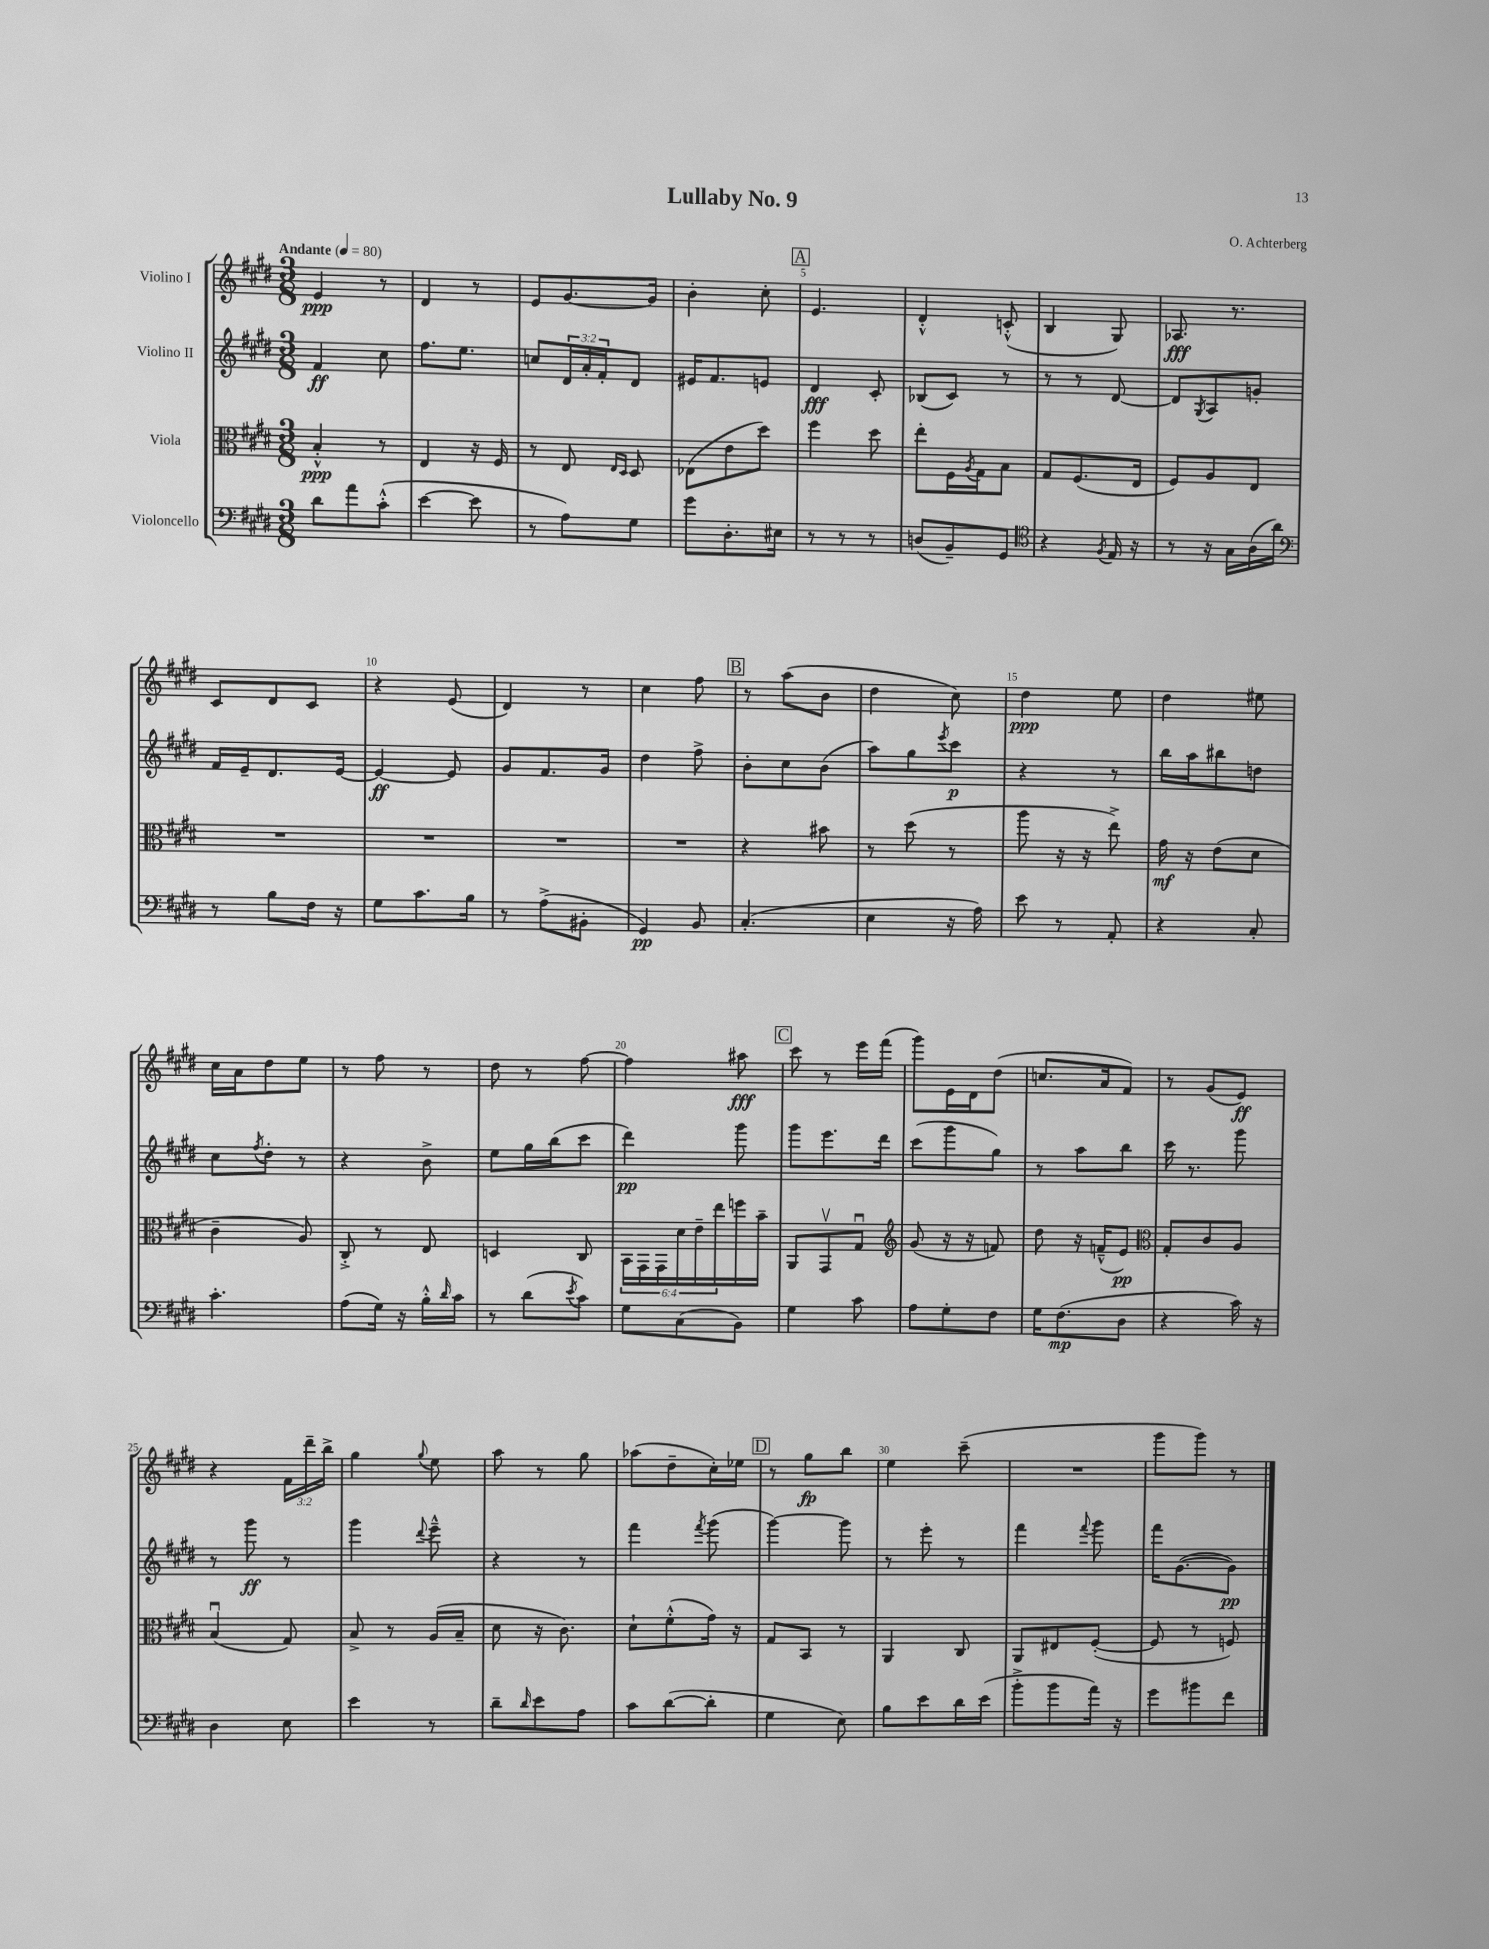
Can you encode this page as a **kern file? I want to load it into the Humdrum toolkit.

**kern	**dynam	**kern	**dynam	**kern	**dynam	**kern	**dynam
*part4	*part4	*part3	*part3	*part2	*part2	*part1	*part1
*staff4	*staff4	*staff3	*staff3	*staff2	*staff2	*staff1	*staff1
*I"Violoncello	*	*I"Viola	*	*I"Violino II	*	*I"Violino I	*
*clefF4	*	*clefC3	*	*clefG2	*	*clefG2	*
*k[f#c#g#d#]	*	*k[f#c#g#d#]	*	*k[f#c#g#d#]	*	*k[f#c#g#d#]	*
*M3/8	*	*M3/8	*	*M3/8	*	*M3/8	*
*MM80	*	*MM80	*	*MM80	*	*MM80	*
=1	=1	=1	=1	=1	=1	=1	=1
!	!	!	!	!	!	!LO:TX:a:B:t=Andante	!
8d#\L	.	4B'^^/	ppp	4f#/	ff	4e/	ppp
8a\	.	.	.	.	.	.	.
(8c#'^^\J	.	8r	.	8cc#\	.	8r	.
=2	=2	=2	=2	=2	=2	=2	=2
[4e\	.	4E/	.	8.ff#\L	.	4d#/	.
.	.	.	.	8.ee\J	.	.	.
8e\]	.	16r	.	.	.	8r	.
.	.	16F#/	.	.	.	.	.
=3	=3	=3	=3	=3	=3	=3	=3
8r	.	8r	.	8ccn/L	.	8e/L	.
8A\L)	.	8E/	.	24d#/L	.	[8.g#/	.
.	.	.	.	24a'/	.	.	.
.	.	.	.	24f#'/J	.	.	.
.	.	16qqE/LL	.	.	.	.	.
.	.	16qqD#/JJ	.	.	.	.	.
8G#\J	.	8D#/	.	8d#/J	.	.	.
.	.	.	.	.	.	16g#/Jk]	.
=4	=4	=4	=4	=4	=4	=4	=4
8g#\L	.	(8E-X\L	.	16e#X/KL	.	4b'\	.
.	.	.	.	8.f#/	.	.	.
8.D#'\	.	8e\	.	.	.	.	.
.	.	8dd#\J)	.	8en/J	.	8cc#'\	.
16E#X\Jk	.	.	.	.	.	.	.
!!LO:REH:place=s1:t=A
=5	=5	=5	=5	=5	=5	=5	=5
8r	.	4ff#\	.	4d#/	fff	4.e/	.
8r	.	.	.	.	.	.	.
8r	.	8dd#\	.	8c#'/	.	.	.
=6	=6	=6	=6	=6	=6	=6	=6
(8Dn/L	.	8ee'\L	.	(8B-X/L	.	4d#'^^/	.
8BB~/)	.	16F#\L	.	8c#/J)	.	.	.
.	.	8qA/	.	.	.	.	.
.	.	16G#\J	.	.	.	.	.
8GG#/J	.	8B\J	.	8r	.	(8cn'^^/	.
=7	=7	=7	=7	=7	=7	=7	=7
*clefC4	*	*	*	*	*	*	*
4r	.	8G#/L	.	8r	.	4B/	.
.	.	(8.F#/	.	8r	.	.	.
8qF#/	.	.	.	.	.	.	.
16E/	.	.	.	[8d#/	.	8G#/)	.
16r	.	16E/Jk	.	.	.	.	.
=8	=8	=8	=8	=8	=8	=8	=8
8r	.	8F#/L)	.	8d#/L]	.	8.A-X/	fff
.	.	.	.	8qG#/	.	.	.
16r	.	8A/	.	8A/	.	.	.
16G#\LL	.	.	.	.	.	8.r	.
(16A\	.	8E/J	.	8gn'/J	.	.	.
16a\JJ)	.	.	.	.	.	.	.
!!LO:LB:g=z
=9	=9	=9	=9	=9	=9	=9	=9
*clefF4	*	*	*	*	*	*	*
8r	.	4.r	.	16f#/LL	.	8c#/L	.
.	.	.	.	16e~/J	.	.	.
8B\L	.	.	.	8.d#/	.	8d#/	.
16F#\Jk	.	.	.	.	.	8c#/J	.
16r	.	.	.	[16e/Jk	.	.	.
=10	=10	=10	=10	=10	=10	=10	=10
8G#\L	.	4.r	.	4e/_	ff	4r	.
8.c#\	.	.	.	.	.	.	.
.	.	.	.	8e/]	.	(8e/	.
16B\Jk	.	.	.	.	.	.	.
=11	=11	=11	=11	=11	=11	=11	=11
8r	.	4.r	.	8g#/L	.	4d#/)	.
(8A^\L	.	.	.	8.f#/	.	.	.
8BB#X'\J	.	.	.	.	.	8r	.
.	.	.	.	16g#/Jk	.	.	.
=12	=12	=12	=12	=12	=12	=12	=12
4GG#/)	pp	4.r	.	4dd#\	.	4cc#\	.
8BB/	.	.	.	8ff#^\	.	8ff#\	.
!!LO:REH:place=s1:t=B
=13	=13	=13	=13	=13	=13	=13	=13
(4.C#'/	.	4r	.	8b'\L	.	8r	.
.	.	.	.	8cc#\	.	(8aa\L	.
.	.	8b#X\	.	(8b\J	.	8b\J	.
=14	=14	=14	=14	=14	=14	=14	=14
4E\	.	8r	.	8aa\L)	.	4dd#\	.
.	.	(8dd#\	.	8gg#\	.	.	.
.	.	.	.	8qeee/	.	.	.
16r	.	8r	.	8ccc#\J	p	8cc#\)	.
16A\)	.	.	.	.	.	.	.
=15	=15	=15	=15	=15	=15	=15	=15
8e\	.	8aa\	.	4r	.	4dd#\	ppp
8r	.	16r	.	.	.	.	.
.	.	16r	.	.	.	.	.
8AA'/	.	8ee^\)	.	8r	.	8ee\	.
=16	=16	=16	=16	=16	=16	=16	=16
4r	.	16g#\	mf	16bb\LL	.	4dd#\	.
.	.	16r	.	16aa\J	.	.	.
.	.	(8e\L	.	8bb#X\	.	.	.
8C#'/	.	8d#\J	.	8ddn\J	.	8ee#X\	.
!!LO:LB:g=z
=17	=17	=17	=17	=17	=17	=17	=17
4.c#'\	.	4c#~\	.	8cc#\L	.	16cc#\LL	.
.	.	.	.	.	.	16a\J	.
.	.	.	.	8qff#/	.	.	.
.	.	.	.	8dd#'\J	.	8dd#\	.
.	.	8A/)	.	8r	.	8ee\J	.
=18	=18	=18	=18	=18	=18	=18	=18
(8A\L	.	8C#'^/	.	4r	.	8r	.
16G#\Jk)	.	8r	.	.	.	8ff#\	.
16r	.	.	.	.	.	.	.
16B'^^\LL	.	8E/	.	8b^\	.	8r	.
16qqd#/	.	.	.	.	.	.	.
16c#\JJ	.	.	.	.	.	.	.
=19	=19	=19	=19	=19	=19	=19	=19
8r	.	4Dn/	.	8ee\L	.	8dd#\	.
(8d#\L	.	.	.	16gg#\L	.	8r	.
.	.	.	.	(16bb\J	.	.	.
8qe/	.	.	.	.	.	.	.
8c#\J)	.	8C#/	.	8ccc#\J	.	[8ff#\	.
=20	=20	=20	=20	=20	=20	=20	=20
8G#\L	.	24BB\LL	.	4ddd#\)	pp	4ff#\]	.
.	.	24GG#\	.	.	.	.	.
.	.	24GG#\	.	.	.	.	.
(8C#\	.	24d#\	.	.	.	.	.
.	.	24e~\	.	.	.	.	.
.	.	24ee\	.	.	.	.	.
8BB\J)	.	16ffn\	.	8ggg#\	.	8aa#X\	fff
.	.	16b~\JJ	.	.	.	.	.
!!LO:REH:place=s1:t=C
=21	=21	=21	=21	=21	=21	=21	=21
4G#\	.	8AA/L	.	8ggg#\L	.	8ccc#\	.
.	.	8GG#v/	.	8.eee\	.	8r	.
8c#\	.	8G#u/J	.	.	.	16eee\LL	.
.	.	.	.	16ddd#\Jk	.	(16fff#\JJ	.
=22	=22	=22	=22	=22	=22	=22	=22
*	*	*clefG2	*	*	*	*	*
8A\L	.	(8g#/	.	(8ccc#\L	.	8ggg#\L)	.
8G#'\	.	16r	.	8ggg#\	.	16e\L	.
.	.	16r	.	.	.	16d#\J	.
8F#\J	.	8fn/)	.	8gg#\J)	.	(8dd#\J	.
=23	=23	=23	=23	=23	=23	=23	=23
16G#\KL	.	8dd#\	.	8r	.	8.ccn/L	.
(8.F#\	mp	.	.	.	.	.	.
.	.	16r	.	8aa\L	.	.	.
.	.	(16fn~^^/KL	.	.	.	16a/k	.
8D#\J	.	8e/J)	pp	8bb\J	.	8f#/J)	.
=24	=24	=24	=24	=24	=24	=24	=24
*	*	*clefC3	*	*	*	*	*
4r	.	8G#'/L	.	16ccc#\	.	8r	.
.	.	.	.	8.r	.	.	.
.	.	8c#/	.	.	.	(8g#/L	.
16c#\)	.	8A/J	.	8ggg#\	.	8e/J)	ff
16r	.	.	.	.	.	.	.
!!LO:LB:g=z
=25	=25	=25	=25	=25	=25	=25	=25
4D#\	.	(4Bu/	.	8r	.	4r	.
.	.	.	.	8ggg#\	ff	.	.
8E\	.	8G#/)	.	8r	.	24f#\LL	.
.	.	.	.	.	.	24ddd#~\	.
.	.	.	.	.	.	24bb^\JJ	.
=26	=26	=26	=26	=26	=26	=26	=26
4e\	.	8B^/	.	4ggg#\	.	4gg#\	.
.	.	8r	.	.	.	.	.
.	.	.	.	8qqddd#/	.	8qqgg#/	.
8r	.	(16A/LL	.	8eee~^^\	.	8ee\	.
.	.	16B~/JJ	.	.	.	.	.
=27	=27	=27	=27	=27	=27	=27	=27
8d#~\L	.	8d#\	.	4r	.	8aa\	.
16qqd#/	.	.	.	.	.	.	.
8e\	.	16r	.	.	.	8r	.
.	.	8.c#\)	.	.	.	.	.
8A\J	.	.	.	8r	.	8gg#\	.
=28	=28	=28	=28	=28	=28	=28	=28
8c#\L	.	8d#`\L	.	4fff#\	.	(8aa-X\L	.
([8d#\	.	(8f#'^^\	.	.	.	8dd#~\	.
.	.	.	.	8qfff#/	.	.	.
8d#'\J]	.	16g#\Jk)	.	(8ggg#\	.	16cc#'\L)	.
.	.	16r	.	.	.	16ee-X\JJ	.
!!LO:REH:place=s1:t=D
=29	=29	=29	=29	=29	=29	=29	=29
4G#\	.	8G#/L	.	[4ggg#\)	.	8r	.
.	.	8BB/J	.	.	.	8gg#\L	fp
8E\)	.	8r	.	8ggg#\]	.	8bb\J	.
=30	=30	=30	=30	=30	=30	=30	=30
8B\L	.	4AA/	.	8r	.	4ee\	.
8e\	.	.	.	8eee'\	.	.	.
16d#\L	.	8C#/	.	8r	.	(8ccc#~\	.
(16e\JJ	.	.	.	.	.	.	.
=31	=31	=31	=31	=31	=31	=31	=31
8b'^\L	.	8AA/L	.	4fff#\	.	4.r	.
8b\	.	8E#X/	.	.	.	.	.
.	.	.	.	8qqfff#/	.	.	.
16a\Jk)	.	([8F#'/J	.	8ggg#\	.	.	.
16r	.	.	.	.	.	.	.
=32	=32	=32	=32	=32	=32	=32	=32
8g#\L	.	8F#/]	.	16fff#\KL	.	8ggg#\L	.
.	.	.	.	([8.g#\	.	.	.
8b#X\	.	8r	.	.	.	8ggg#\J)	.
8f#\J	.	8Fn/)	.	8g#\J])	pp	8r	.
==	==	==	==	==	==	==	==
*-	*-	*-	*-	*-	*-	*-	*-
